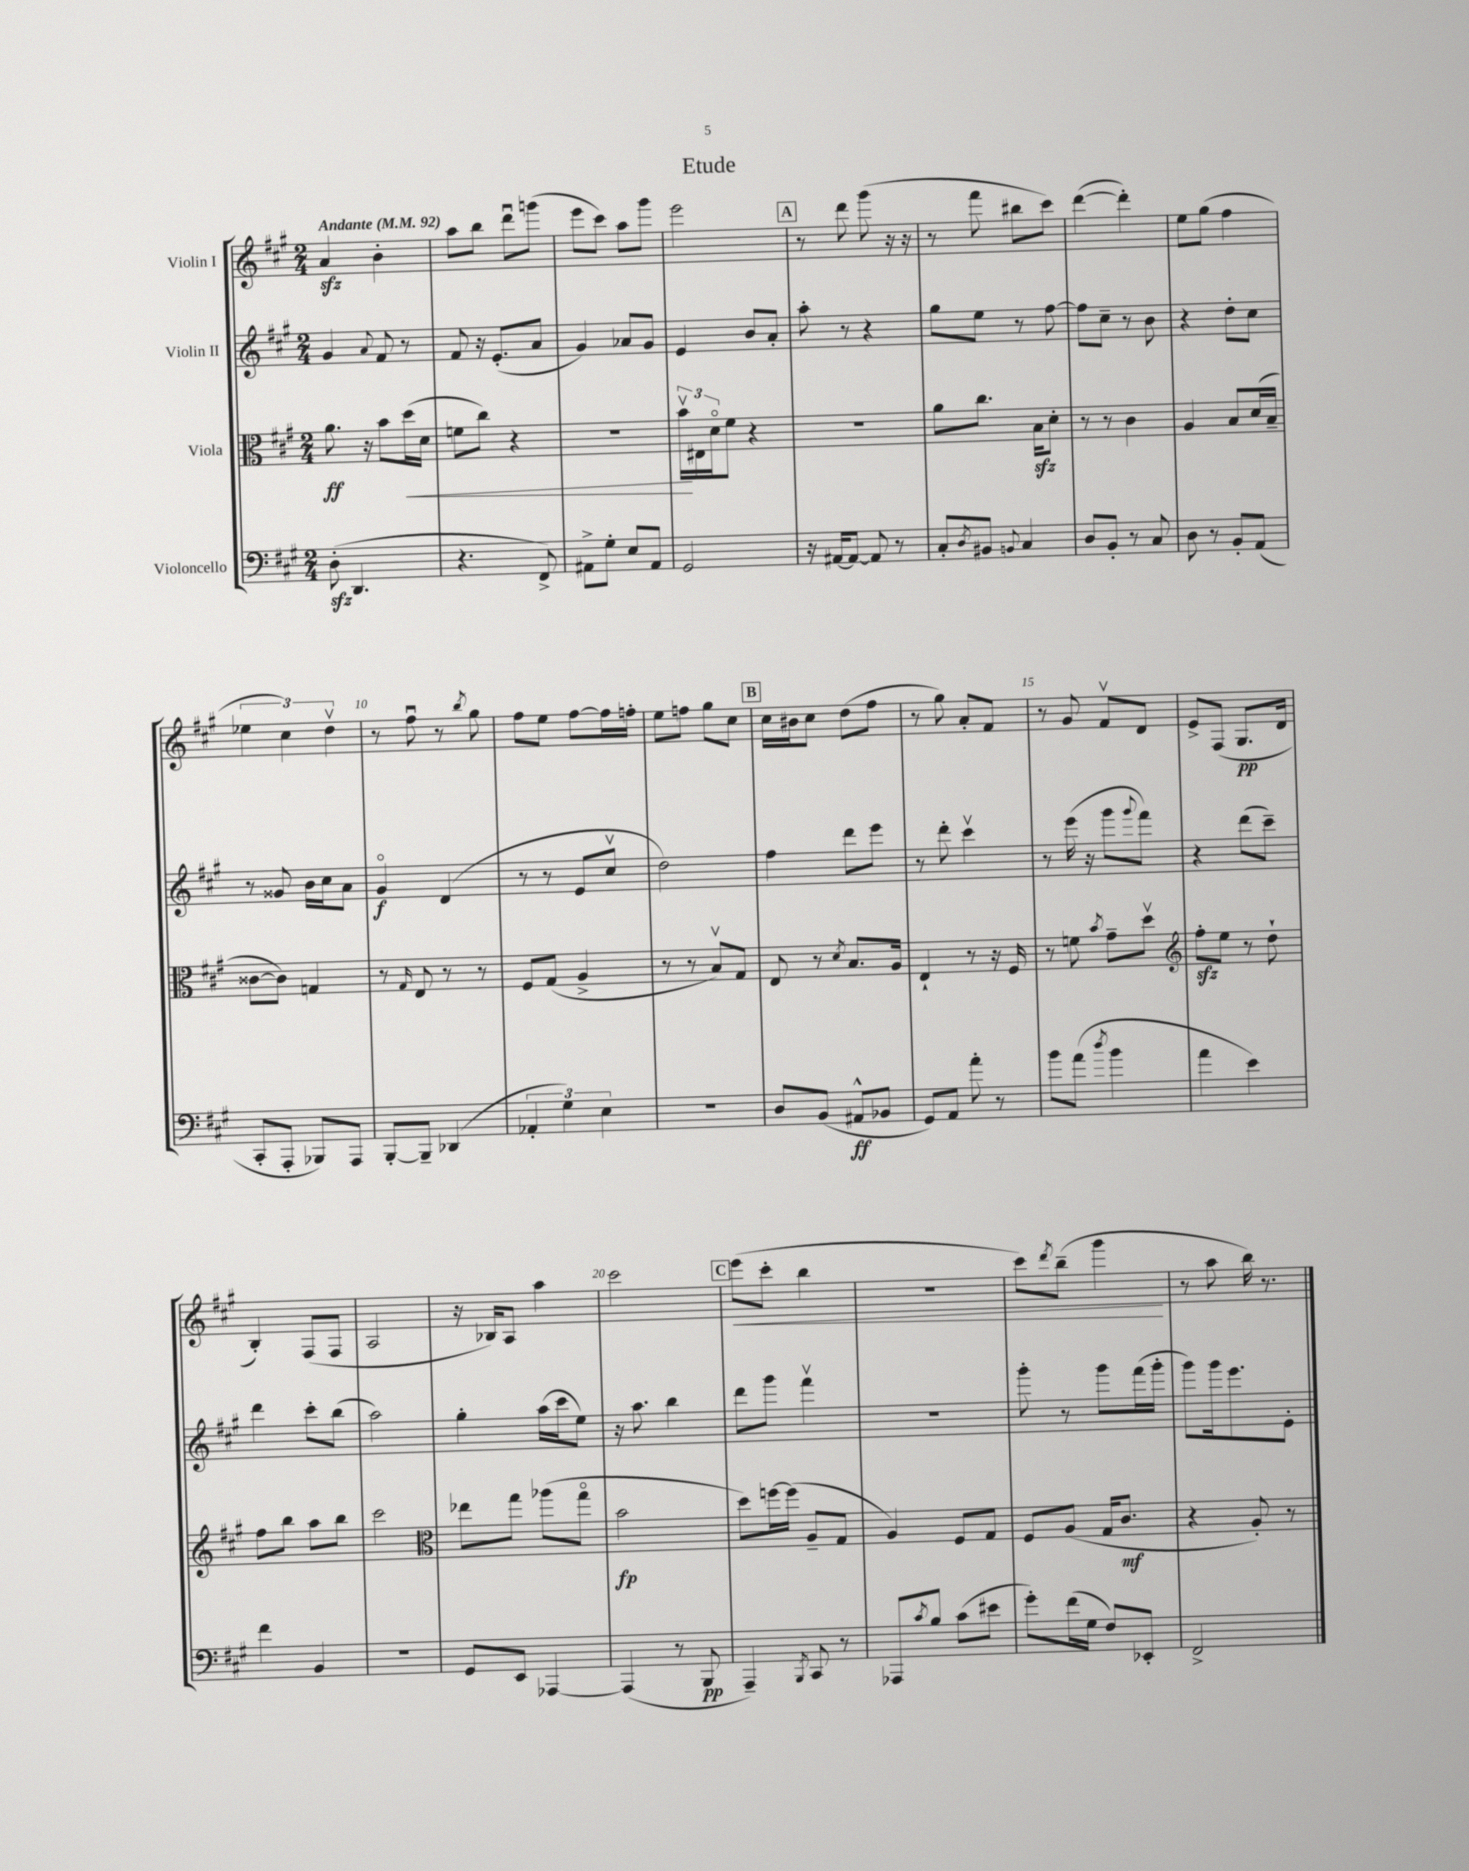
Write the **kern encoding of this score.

**kern	**kern	**kern	**kern
*staff4	*staff3	*staff2	*staff1
*clefF4	*clefC3	*clefG2	*clefG2
*k[f#c#g#]	*k[f#c#g#]	*k[f#c#g#]	*k[f#c#g#]
*M2/4	*M2/4	*M2/4	*M2/4
*MM92	*MM92	*MM92	*MM92
(8D'\	8.a\	4g#/	4a/
4.DD/	.	.	.
.	16r	.	.
.	.	8qqa/	.
.	8b\L	8f#/	4b'\
.	(16dd\L	8r	.
.	16d\JJ	.	.
=	=	=	=
4.r	8f\L	8f#/	8aa\L
.	8cc#\J)	16r	8bb\J
.	.	(8.e'/L	.
.	4r	.	8dddu\L
8FF#^/)	.	8a/J	(8ggg\J
=	=	=	=
8AA#^\L	2r	4g#/)	8eee\L
8G#'\J	.	.	8ccc#\J)
8E/L	.	8a-/L	8aa\L
8AA#/J	.	8g#/J	8ggg#\J
=	=	=	=
2GG#/	24bv\LL	4e/	2eee\
.	24E#\	.	.
.	24do\J	.	.
.	8f#\J	.	.
.	4r	8b/L	.
.	.	8a'/J	.
=	=	=	=
16r	2r	8aa'\	8r
[16AA#/LK	.	.	.
8AA#/_J	.	8r	8ddd\
8AA#/]	.	4r	(8ggg#\
8r	.	.	16r
.	.	.	16r
=	=	=	=
8C#'/L	8a\L	8gg#\L	8r
8qD/	.	.	.
8BB#/J	8.cc#\J	8ee\J	8fff#\
8qqBB/	.	.	.
4C#/	.	8r	8bb#\L
.	16B\LK	.	.
.	8d'\J	[8ff#\	8ccc#\J)
=	=	=	=
8D/L	8r	8ff#\]L	([4ddd\
8BB'/J	8r	8cc#~\J	.
8r	4c#\	8r	4ddd'\])
8C#/	.	8b\	.
=	=	=	=
8D\	4A/	4r	8ee\L
8r	.	.	(8gg#\J
8BB'/L	8B/L	8dd'\L	4ff#\
(8AA/J	(16d/L	8cc#\J	.
.	16B~/JJ	.	.
=	=	=	=
8CC#'/L	[8c##\L	8r	6ee-\
8AAA'/J	8c##\]J)	8g##/	.
.	.	.	6cc#\)
8BBB-/L)	4G/	16b\LL	.
.	.	16cc#\J	.
.	.	.	6ddv\
8AAA/J	.	8a\J	.
=	=	=	=
[8BBB'/L	8r	4g#o/	8r
.	16qqG#/	.	.
8BBB~/]J	8E/	.	8ff#u\
(4DD-/	8r	(4d/	8r
.	.	.	8qbb/
.	8r	.	8gg#\
=	=	=	=
6AA-'/	8F#/L	8r	8ff#\L
.	(8G#/J	8r	8ee\J
6G#\)	.	.	.
.	4A^/	8e/L	[8ff#\L
6E\	.	.	.
.	.	8cc#v/J	16ff#\]L
.	.	.	16ff'\JJ
=	=	=	=
2r	8r	2dd\)	8ee\L
.	8r	.	8ff\J
.	8Bv/L)	.	8gg#\L
.	8G#/J	.	8cc#\J
=	=	=	=
8D/L	8E/	4ff#\	16cc#\LL
.	.	.	16b#\J
(8BB/J	8r	.	8cc#\J
.	8qd/	.	.
8AA#^^/L	8.B/L	8ddd\L	(8dd\L
8BB-/J	.	8eee\J	8ff#\J
.	16A/Jk	.	.
=	=	=	=
8GG#/L)	4E`/	8r	8r
8AA/J	.	8ddd'\	8gg#\)
8a'\	8r	4ccc#v\	8a'/L
8r	16r	.	8f#/J
.	16F#/	.	.
=	=	=	=
8b\L	8r	8r	8r
(8a\J	8f\	(16eee\	8g#/
.	.	16r	.
8qdd/	8qb/	.	.
4b\	8g#~\L	8ggg#\L	8f#v/L
.	.	8qqggg#/	.
.	8ddv\J	8fff#\J)	8d/J
=	=	=	=
*	*clefG2	*	*
4a\	8ff#'\L	4r	8e^/L
.	8ee\J	.	(8F#/J
4e\)	8r	(8ddd\L	8.G#/L
.	8dd`\	8ccc#~\J)	.
.	.	.	16d/Jk
=	=	=	=
4f#\	8ff#\L	4ddd\	4B'/)
.	8bb\J	.	.
4BB/	8aa\L	8ccc#'\L	(8F#/L
.	8bb\J	(8bb\J	8F#/J
=	=	=	=
2r	2ccc#\	2aa\)	2A/
=	=	=	=
*	*clefC3	*	*
8GG#/L	8ee-\L	4gg#'\	16r
.	.	.	16B-/LK)
8EE/J	8gg#\J	.	8A/J
[4AAA-/	(8aa-\L	(16aa\LL	4aa\
.	.	16ccc#\J	.
.	8gg#o\J	8ee\J)	.
=	=	=	=
(4AAA-/]	2b\	16r	2ccc#\
.	.	8.aa\	.
8r	.	4bb\	.
8BBB/	.	.	.
=	=	=	=
4AAA~/)	8dd\L)	8ddd\L	(8eee\L
.	[16ff\L	8ggg#\J	8ccc#'\J
.	(16ff\]JJ	.	.
8qBBB/	.	.	.
8CC#/	8A~/L	4fff#v\	4bb\
8r	8G#/J	.	.
=	=	=	=
8AAA-/L	4A/)	2r	2r
8qc#/	.	.	.
8B/J	.	.	.
(8c#\L	8F#/L	.	.
8e#\J	8G#/J	.	.
=	=	=	=
8g#'\L)	8F#/L	8ggg#'\	8ccc#\L)
.	.	.	8qddd/
(16f#\L	(8A/J	8r	(8bb~\J
16G#\JJ	.	.	.
8F#/L)	16G#/LK	8ggg#\L	4ggg#\
.	8.c#/J	.	.
8EE-'/J	.	(16fff#\L	.
.	.	16ggg#'\JJ	.
=	=	=	=
2FF#^/	4r	8ggg#\L)	8r
.	.	16ggg#\k	8aa\
.	.	8.eee\	.
.	8A'/)	.	16bb\)
.	.	.	8.r
.	8r	8e'\J	.
==	==	==	==
*-	*-	*-	*-
